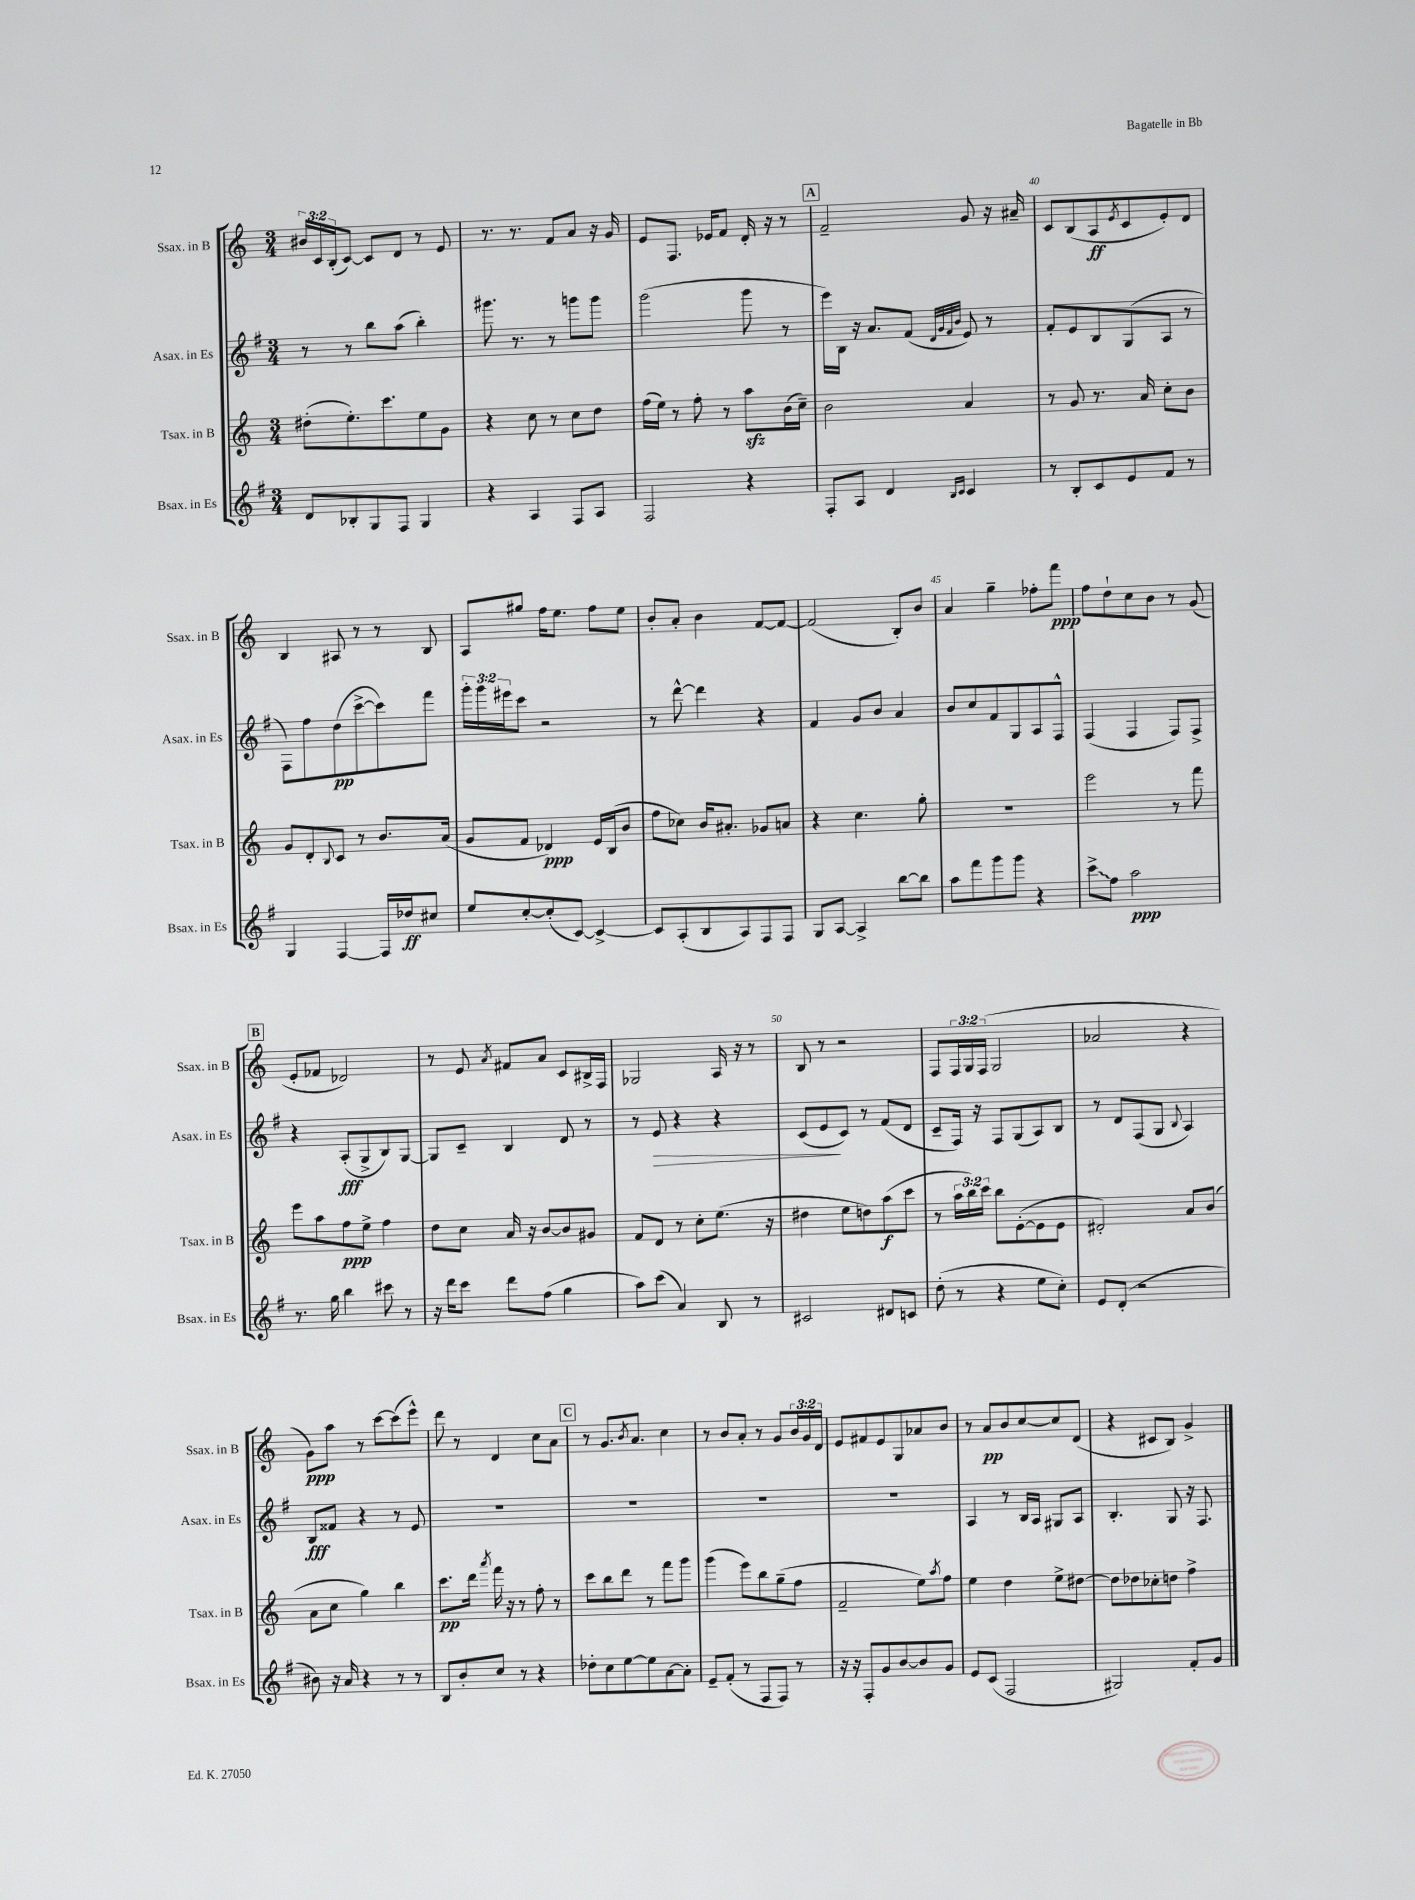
<<
\new StaffGroup <<
\new Staff = "s0" \with { instrumentName = "Ssax. in B" shortInstrumentName = "Ssax. in B" } {
    \clef treble \key c \major \numericTimeSignature \time 3/4 \override Staff.TupletNumber.text = #tuplet-number::calc-fraction-text
    \tuplet 3/2 { bis'16 c'16 b16-.( } c'8~) c'8 d'8 r8 e'8 |
    r8. r8. f'8 a'8 r16 g'16 |
    e'8 f8. ees'16 f'8 d'16-. r16 r8 |
    \mark \markup { \box "A" } f'2-- g'8 r16 ais'16-- |
    c'8 b8( a8\ff \acciaccatura { e'8 } c'8 e'8-.) d'8 |
    b4 ais8 r8 r8 b8 |
    a8 gis''8 f''16 e''8. f''8 e''8 |
    b'8-. a'8-. b'4 f'8~ f'8~ |
    f'2( b8-.) b'8 |
    a'4 g''4-- fes''8-. f'''8\ppp |
    f''8 d''8-! c''8 b'8 r8 g'8( |
    \mark \markup { \box "B" } e'8-. fes'8 des'2) |
    r8 e'8 \acciaccatura { a'8 } fis'8 a'8 c'8 bis16-> f16 |
    ges2 a16 r16 r8 |
    b8 r8 r2 |
    f8 \tuplet 3/2 { f16 g16 f16( } g2 |
    aes'2 r4 |
    g'8\ppp) a''8 r8 c'''8~ c'''8( e'''8-^) |
    d'''8 r8 d'4 c''8 a'8 |
    \mark \markup { \box "C" } r8 g'8. \acciaccatura { b'8 } a'8. c''4 |
    r8 b'8 a'8-. r8 g'8 \tuplet 3/2 { b'16 g'16 d'16 } |
    e'8 fis'8 e'8 g8 aes'8 b'8 |
    r8 a'8\pp b'8 c''8~ c''8 d'8( |
    r4 cis'8 b8) g'4-> \bar "|." |
}
\new Staff = "s1" \with { instrumentName = "Asax. in Es" shortInstrumentName = "Asax. in Es" } {
    \clef treble \key g \major \numericTimeSignature \time 3/4 \override Staff.TupletNumber.text = #tuplet-number::calc-fraction-text
    r8 r8 b''8 a''8( b''4-.) |
    gis'''8. r8. r8 g'''8 g'''8 |
    g'''2( g'''8 r8 |
    \mark \markup { \box "A" } e'''16) b16 r16 a'8. fis'8( \grace { d'32 g'32 fis'32 b'32 } e'8) r8 |
    fis'8-. e'8 b8 g8( a8 r8 |
    fis8) fis''8 d''8\pp( c'''8~-> c'''8) fis'''8 |
    \tuplet 3/2 { g'''16-. g'''16 eis'''16 } c'''8 r2 |
    r8 d'''8~-^ d'''4 r4 |
    fis'4 g'8 b'8 a'4 |
    b'8 c''8 fis'8 g8 a8 fis8-^ |
    fis4( fis4 fis8) fis8-> |
    \mark \markup { \box "B" } r4 a8-.\fff( g8-> b8) g8~ |
    g8 c'8-- b4 d'8 r8 |
    r8 e'8\> r4 r4 |
    c'8( e'8\! c'8) r8 fis'8( d'8 |
    c'8-- fis16) r16 fis8 g8( a8) b8 |
    r8 d'8 fis8( g8 \appoggiatura { b8 } a4) |
    b8\fff fisis'8 r4 r8 e'8 |
    R2. |
    \mark \markup { \box "C" } R2. |
    R2. |
    R2. |
    a4 r8 b16 a16 gis8 a8 |
    b4.-. g8 r16 fis8. \bar "|." |
}
\new Staff = "s2" \with { instrumentName = "Tsax. in B" shortInstrumentName = "Tsax. in B" } {
    \clef treble \key c \major \numericTimeSignature \time 3/4 \override Staff.TupletNumber.text = #tuplet-number::calc-fraction-text
    dis''8-.( e''8.-.) c'''8. e''8 g'8 |
    r4 c''8 r8 c''8 d''8 |
    f''16( e''16) r8 f''8-. r8 a''8\sfz b'16( c''16--) |
    \mark \markup { \box "A" } b'2 a'4 |
    r8 g'8 r8. a'16 c''8-. b'8 |
    g'8 d'8-. \appoggiatura { b8 } c'8 r8 b'8. a'16( |
    g'8 f'8 des'4\ppp) e'16 b16( b'8 |
    f''8 ces''8) b'16 ais'8.-. ges'8 a'8 |
    r4 c''4. g''8-. |
    R2. |
    e'''2 r8 f'''8 |
    \mark \markup { \box "B" } e'''8 a''8 f''8\ppp e''8-> f''4 |
    d''8 c''8 a'16 r16 b'8~ b'8 gis'8 |
    f'8 d'8 r8 c''8-. e''8.( r16 |
    dis''4 e''8 d''8) a''8\f( c'''8 |
    r8 \tuplet 3/2 { a''16 b''16) c'''16 } b''8 e'8~-.( e'8 e'8 |
    dis'2-.) a'8 b'8( |
    a'8 c''8 g''4) b''4 |
    c'''8.\pp d'''16 \acciaccatura { a'''8 } f'''16 r16 r8 f''8-. r8 |
    \mark \markup { \box "C" } c'''8 b''8 d'''8 r8 f'''8 g'''8 |
    g'''4( e'''8) b''8 g''8--( f''8 |
    f'2-- e''8) \acciaccatura { a''8 } f''8 |
    e''4 d''4 e''8-> dis''8~ |
    dis''8 des''8 ces''8-. d''8 f''4-> \bar "|." |
}
\new Staff = "s3" \with { instrumentName = "Bsax. in Es" shortInstrumentName = "Bsax. in Es" } {
    \clef treble \key g \major \numericTimeSignature \time 3/4
    d'8 bes8-. g8 fis8 g4 |
    r4 a4 fis8 a8 |
    fis2 r4 |
    \mark \markup { \box "A" } fis8-. a8 d'4 \grace { b16 c'16 } c'4 |
    r8 b8-. c'8 e'8 fis'8 r8 |
    g4 fis4~ fis16 des''16\ff cis''8 |
    e''8 c''8~-. c''8-.( c'8~) c'4~-> |
    c'8 a8-.( b8 a8) fis8 fis8 |
    g8 a8~ a4-> b''8~ b''8 |
    a''8 fis'''8 g'''8 g'''8 r4 |
    \once \override Glissando.style = #'zigzag c'''8->\glissando fis''8 a''2\ppp |
    \mark \markup { \box "B" } r8. g''16 b''4 cis'''8 r8 |
    r16 d'''16 c'''8 d'''8 fis''8( g''4 |
    a''8) c'''8( a'4) b8 r8 |
    cis'2 dis'8 c'8 |
    d''8-.( r8 r4 e''8 c''8-.) |
    e'8 d'8-.( r2 |
    bis'8) r16 a'16 r4 r8 r8 |
    b8 b'8-. c''8 r8 r4 |
    \mark \markup { \box "C" } des''8-. c''8 e''8~ e''8 a'8~ a'8-. |
    e'8-- fis'8-.( r8 fis8 fis8) r8 |
    r16 r16 fis8-. g'8 b'8~ b'8 g'8 |
    e'8 c'8( fis2 |
    gis2) fis'8-. g'8 \bar "|." |
}
>>
>>
\layout { \context { \Score currentBarNumber = #36 \override BarNumber.break-visibility = ##(#f #t #t) barNumberVisibility = #(every-nth-bar-number-visible 5) } }
